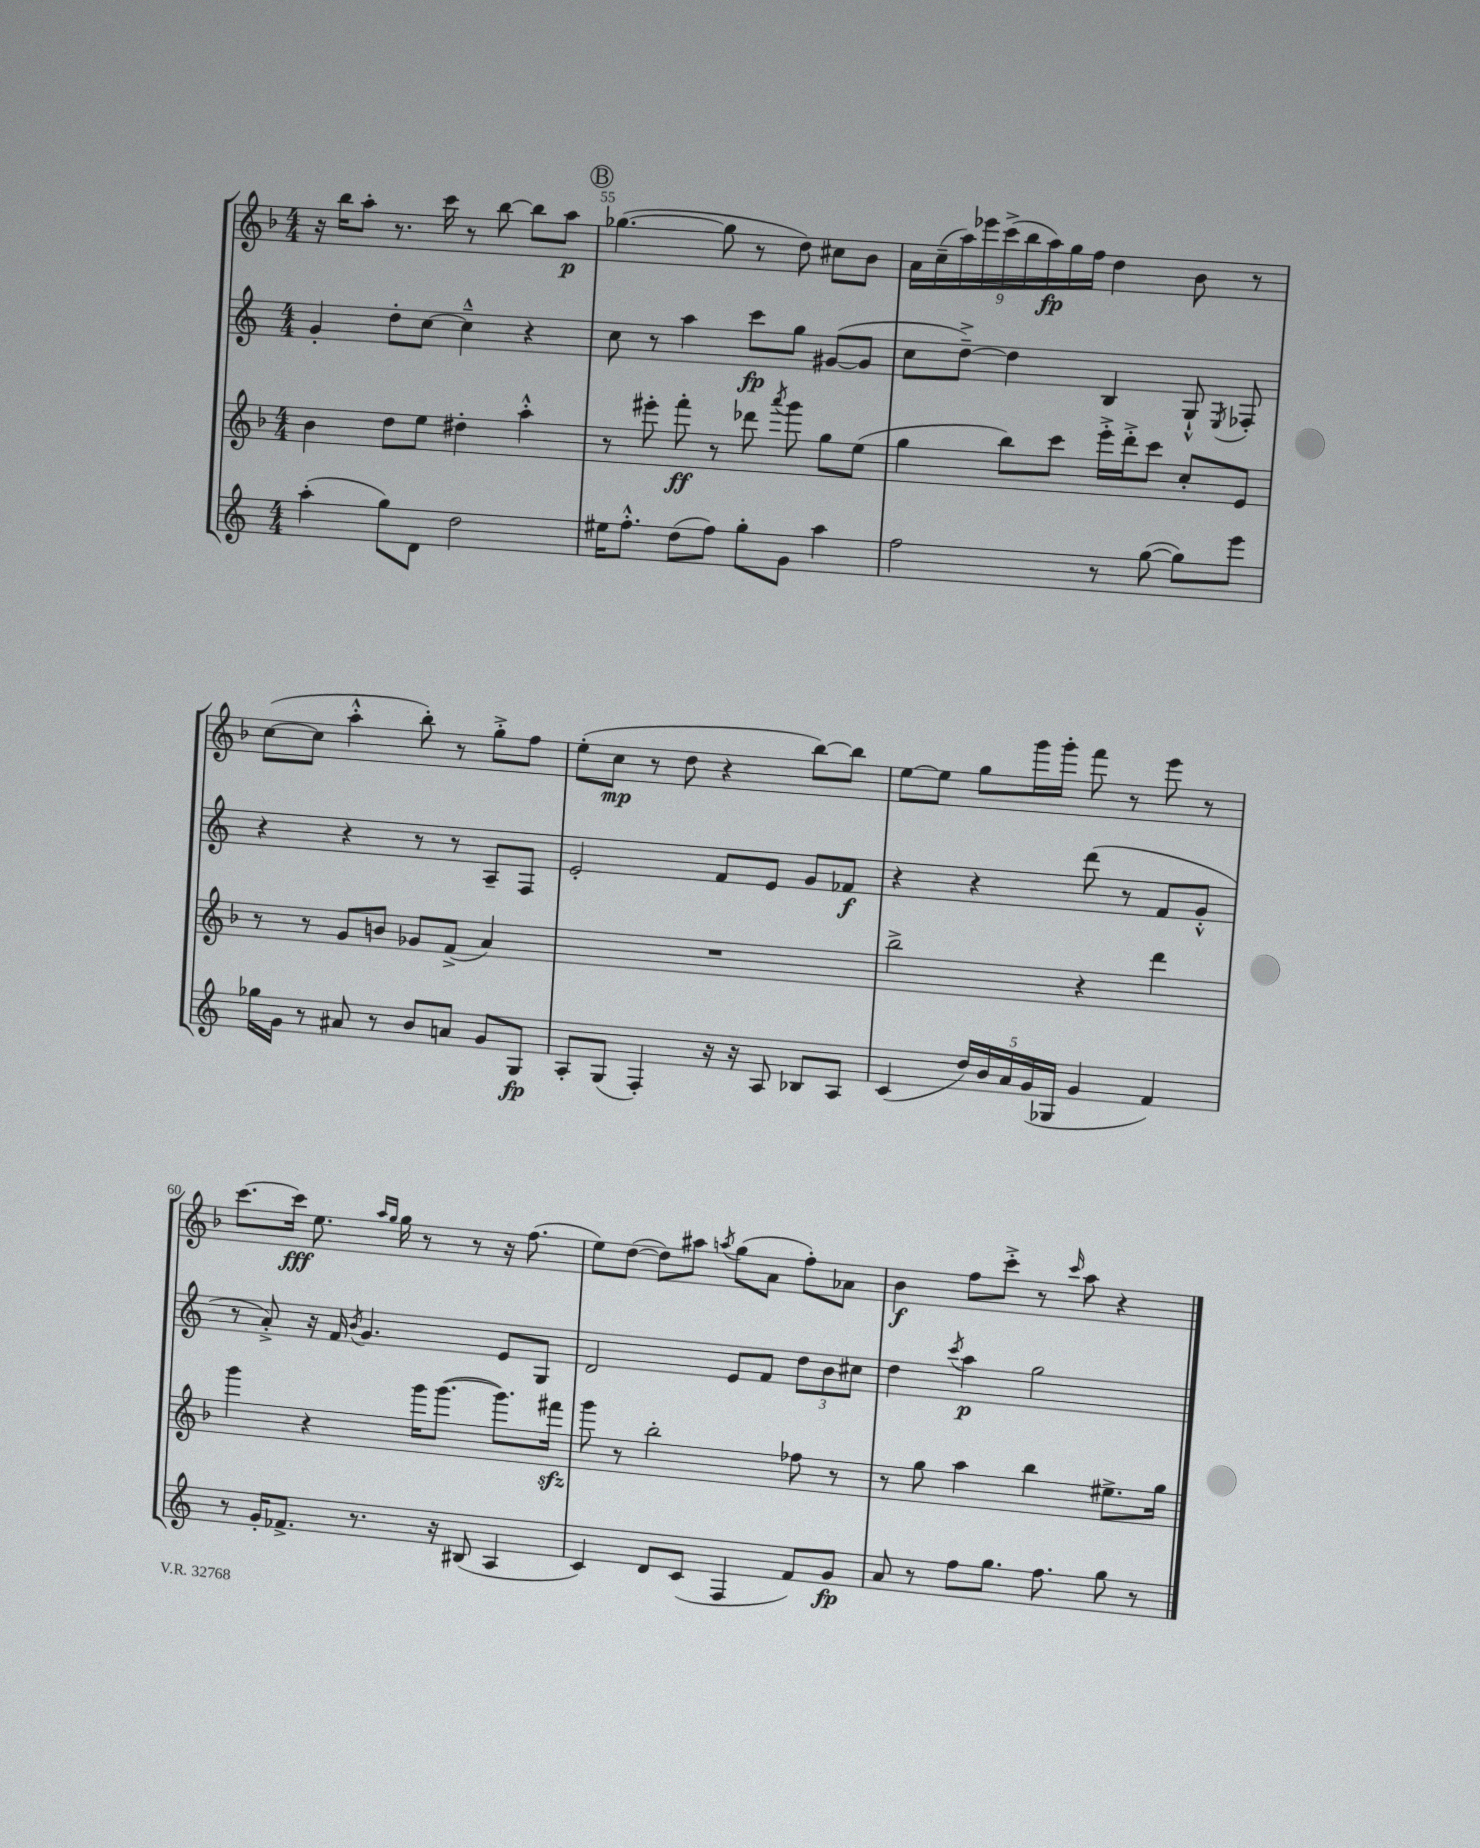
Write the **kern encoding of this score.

**kern	**dynam	**kern	**dynam	**kern	**dynam	**kern	**dynam
*part4	*part4	*part3	*part3	*part2	*part2	*part1	*part1
*staff4	*staff4	*staff3	*staff3	*staff2	*staff2	*staff1	*staff1
*clefG2	*	*clefG2	*	*clefG2	*	*clefG2	*
*k[]	*	*k[b-]	*	*k[]	*	*k[b-]	*
*M4/4	*	*M4/4	*	*M4/4	*	*M4/4	*
=54	=54	=54	=54	=54	=54	=54	=54
(4aa'\	.	4b-\	.	4g'/	.	16r	.
.	.	.	.	.	.	16bb-\KL	.
.	.	.	.	.	.	8aa'\J	.
8gg\L)	.	8dd\L	.	8dd'\L	.	8.r	.
8d\J	.	8ee\J	.	[8cc\J	.	.	.
.	.	.	.	.	.	16ccc\	.
2dd\	.	4dd#X'\	.	4cc~^^\]	.	8r	.
.	.	.	.	.	.	[8bb-\	.
.	.	4aa'^^\	.	4r	.	8bb-\L]	.
.	.	.	.	.	.	8aa\J	p
!!LO:REH:place=s1:t=B
=55	=55	=55	=55	=55	=55	=55	=55
16ee#X\KL	.	8r	.	8cc\	.	([4.gg-X\	.
8.ff'^^\J	.	.	.	.	.	.	.
.	.	8eee#X'\	.	8r	.	.	.
(8dd\L	.	8fff'\	ff	4aa\	.	.	.
8ff\J)	.	8r	.	.	.	8gg-\]	.
8gg'\L	.	8ddd-X\	.	8ccc\L	fp	8r	.
.	.	8qaaa/	.	.	.	.	.
8g\J	.	8ggg\	.	8gg\J	.	8dd\)	.
4aa\	.	8gg\L	.	([8g#X/L	.	8cc#X\L	.
.	.	(8ee\J	.	8g#/J]	.	8b-\J	.
=56	=56	=56	=56	=56	=56	=56	=56
2ff\	.	4gg\	.	8cc\L	.	18a\LL	.
.	.	.	.	.	.	(18cc~\	.
.	.	.	.	.	.	18aa\)	.
.	.	.	.	[8dd~^\J)	.	.	.
.	.	.	.	.	.	18eee-X\	.
.	.	.	.	.	.	(18ccc^\	.
.	.	8bb-\L)	.	4dd\]	.	.	.
.	.	.	.	.	.	18bb-\	.
.	.	.	.	.	.	18aa\)	fp
.	.	8ccc\J	.	.	.	.	.
.	.	.	.	.	.	18gg\	.
.	.	.	.	.	.	18ff\JJ	.
8r	.	16eee'^\LL	.	4B/	.	4dd\	.
.	.	16ddd'^\J	.	.	.	.	.
([8gg\	.	8ccc\J	.	.	.	.	.
8gg\L])	.	8cc'/L	.	8G`^^/	.	8b-\	.
.	.	.	.	8qE/	.	.	.
8eee\J	.	8e/J	.	8F-X'/	.	8r	.
!!LO:LB:g=z
=57	=57	=57	=57	=57	=57	=57	=57
16gg-X\LL	.	8r	.	4r	.	([8cc\L	.
16g\JJ	.	.	.	.	.	.	.
8r	.	8r	.	.	.	8cc\J]	.
8a#X/	.	8g/L	.	4r	.	4aa'^^\	.
8r	.	8bn/J	.	.	.	.	.
8b/L	.	8g-X/L	.	8r	.	8bb-'\)	.
8an/J	.	(8f^/J	.	8r	.	8r	.
8g/L	.	4a/)	.	8A~/L	.	8gg'^\L	.
8G/J	fp	.	.	8F/J	.	8ff\J	.
=58	=58	=58	=58	=58	=58	=58	=58
8A'/L	.	1r	.	2e'/	.	(8ee'\L	.
(8G/J	.	.	.	.	.	8cc\J	mp
4F'/)	.	.	.	.	.	8r	.
.	.	.	.	.	.	8dd\	.
16r	.	.	.	8f/L	.	4r	.
16r	.	.	.	.	.	.	.
8A/	.	.	.	8e/J	.	.	.
8B-X/L	.	.	.	8g/L	.	[8bb-\L)	.
8A/J	.	.	.	8f-X/J	f	8bb-\J]	.
=59	=59	=59	=59	=59	=59	=59	=59
(4c/	.	2bb-^\	.	4r	.	[8ee\L	.
.	.	.	.	.	.	8ee\J]	.
20dd/LL)	.	.	.	4r	.	8gg\L	.
20b/	.	.	.	.	.	.	.
20a/	.	.	.	.	.	.	.
.	.	.	.	.	.	16ggg\L	.
(20g/	.	.	.	.	.	.	.
.	.	.	.	.	.	16ggg'\JJ	.
20G-X/JJ	.	.	.	.	.	.	.
4g/	.	4r	.	(8ddd\	.	8fff\	.
.	.	.	.	8r	.	8r	.
4f/)	.	4ddd\	.	8f/L	.	8eee\	.
.	.	.	.	8g'^^/J	.	8r	.
!!LO:LB:g=z
=60	=60	=60	=60	=60	=60	=60	=60
8r	.	4ggg\	.	8r	.	[8.ccc\L	.
16g'/KL	.	.	.	8a'^/)	.	.	.
8.f-X^/J	.	.	.	.	.	16ccc\Jk]	fff
.	.	4r	.	16r	.	8.ee\	.
.	.	.	.	16f/	.	.	.
.	.	.	.	8qb/	.	.	.
8.r	.	.	.	4.g/	.	.	.
.	.	.	.	.	.	16qqaa/LL	.
.	.	.	.	.	.	16qqgg/JJ	.
.	.	.	.	.	.	16gg\	.
.	.	16ggg\KL	.	.	.	8r	.
16r	.	([8.ggg\J	.	.	.	.	.
(8B#X/	.	.	.	.	.	8r	.
4A/	.	8.ggg\L])	.	8e/L	.	16r	.
.	.	.	.	.	.	(8.ff\	.
.	.	.	.	8G/J	.	.	.
.	.	16fff#Xzz\Jk	.	.	.	.	.
=61	=61	=61	=61	=61	=61	=61	=61
4c/)	.	8ggg\	.	2d/	.	8ee\L)	.
.	.	8r	.	.	.	([8dd\J	.
8d/L	.	2bb-'\	.	.	.	8dd\L])	.
(8c/J	.	.	.	.	.	8aa#X\J	.
.	.	.	.	.	.	8qaan/	.
4F/	.	.	.	8e/L	.	(8gg\L	.
.	.	.	.	8f/J	.	8a\J	.
8f/L)	.	8ff-X\	.	12dd\L	.	8ff'\L)	.
.	.	.	.	12b\	.	.	.
8g/J	fp	8r	.	.	.	8a-X\J	.
.	.	.	.	12cc#X\J	.	.	.
=62	=62	=62	=62	=62	=62	=62	=62
8a/	.	8r	.	4dd\	.	4b-\	f
8r	.	8gg\	.	.	.	.	.
.	.	.	.	8qccc/	.	.	.
8ff\L	.	4aa\	.	4aa\	p	8ff\L	.
8.gg\J	.	.	.	.	.	8ccc'^\J	.
.	.	4bb-\	.	2gg\	.	8r	.
8.ff\	.	.	.	.	.	.	.
.	.	.	.	.	.	16qqccc/	.
.	.	.	.	.	.	8aa\	.
8gg\	.	8.ee#X^\L	.	.	.	4r	.
8r	.	.	.	.	.	.	.
.	.	16gg\Jk	.	.	.	.	.
==	==	==	==	==	==	==	==
*-	*-	*-	*-	*-	*-	*-	*-
